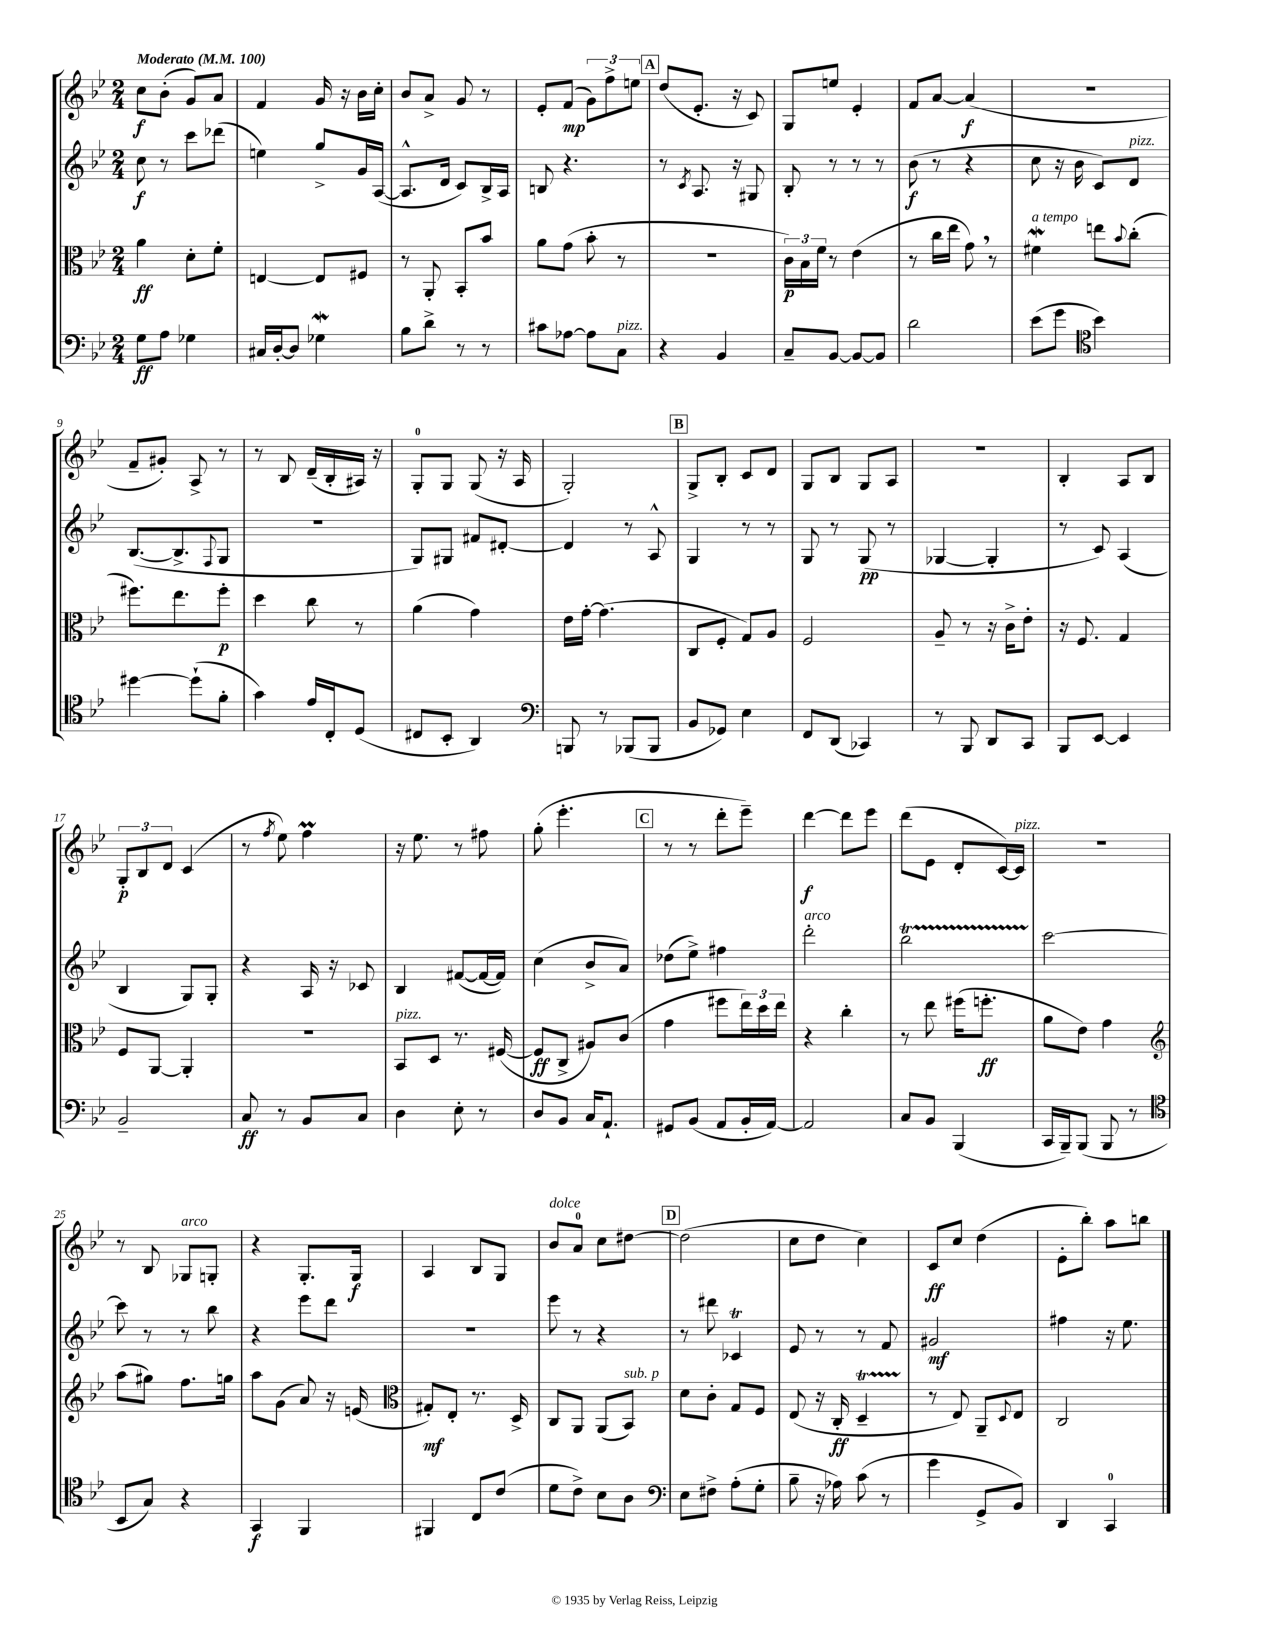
<<
\new StaffGroup <<
\new Staff = "s0" {
    \clef treble \key bes \major \numericTimeSignature \time 2/4 \tempo "Moderato" 4 = 100
    c''8\f bes'8-.( g'8) a'8 |
    f'4 g'16 r16 bes'16 c''16-. |
    bes'8 a'8-> g'8 r8 |
    ees'8-. f'8\mp( \tuplet 3/2 { g'8) f''8-> e''8 } |
    \mark \markup { \box "A" } d''8( ees'8.-. r16 c'8) |
    g8 e''8 ees'4-. |
    f'8 a'8~ a'4\f( |
    r2 |
    f'8-- gis'8-.) a8-> r8 |
    r8 bes8 d'16--( bes16-. ais16) r16 |
    g8-0-. g8 g8( r16 a16 |
    g2-.) |
    \mark \markup { \box "B" } g8-> bes8-. c'8 d'8 |
    g8 bes8 g8 a8 |
    r2 |
    bes4-. a8 bes8 |
    \tuplet 3/2 { g8-.\p bes8 d'8 } c'4( |
    r8 \acciaccatura { f''8 } ees''8) f''4\prall |
    r16 ees''8. r8 fis''8 |
    g''8-.( ees'''4.-. |
    \mark \markup { \box "C" } r8 r8 d'''8-. ees'''8--) |
    d'''4~\f d'''8 ees'''8 |
    d'''8( ees'8 d'8-. c'16~) c'16^\markup { \italic "pizz." } |
    r2 |
    r8 bes8 ges8^\markup { \italic "arco" } g8-. |
    r4 g8.-. g16\f |
    a4 bes8 g8 |
    bes'8^\markup { \italic "dolce" } a'8-0 c''8 dis''8~ |
    \mark \markup { \box "D" } dis''2( |
    c''8 d''8 c''4) |
    c'8\ff c''8 d''4( |
    ees'8-. bes''8-.) a''8 b''8 \bar "|." |
}
\new Staff = "s1" {
    \clef treble \key bes \major \numericTimeSignature \time 2/4
    c''8\f r8 c'''8 des'''8( |
    e''4) g''8-> g'16 a16~( |
    a8.-^ d'16 c'8) bes16-> a16 |
    b8 r4. |
    \mark \markup { \box "A" } r8 \acciaccatura { c'8 } a8. r16 gis8 |
    bes8-. r8 r8 r8 |
    bes'8\f( r8 r4 |
    c''8 r16 bes'16 c'8) d'8^\markup { \italic "pizz." } |
    bes8.~( bes8.-> \appoggiatura { f8 } g8 |
    R2 |
    g8) gis8 fis'8 dis'8~-. |
    dis'4 r8 a8-^ |
    \mark \markup { \box "B" } g4 r8 r8 |
    g8 r8 g8\pp( r8 |
    ges4~ ges4-. |
    r8 c'8) a4( |
    bes4 g8) g8-. |
    r4 a16 r16 ces'8 |
    bes4 fis'8~( fis'16~ fis'16) |
    c''4( bes'8-> a'8) |
    \mark \markup { \box "C" } des''8( ees''8->) fis''4 |
    d'''2-.^\markup { \italic "arco" } |
    bes''2\startTrillSpan |
    c'''2~\stopTrillSpan |
    c'''8 r8 r8 bes''8 |
    r4 ees'''8 d'''8 |
    r2 |
    ees'''8 r8 r4 |
    \mark \markup { \box "D" } r8 dis'''8 ces'4\trill |
    ees'8 r8 r8 f'8 |
    gis'2\mf |
    fis''4 r16 ees''8. \bar "|." |
}
\new Staff = "s2" {
    \clef alto \key bes \major \numericTimeSignature \time 2/4
    a'4\ff d'8-. f'8-. |
    e4~ e8 fis8 |
    r8 a,8-. bes,8-. bes'8 |
    a'8 g'8( bes'8-. r8 |
    \mark \markup { \box "A" } R2 |
    \tuplet 3/2 { c'16\p) bes16 f'16 } r8 ees'4( |
    r8 c''16 ees''16 g'8) \breathe r8 |
    fis'4\mordent^\markup { \italic "a tempo" } e''8 \appoggiatura { bes'8 } c''8-.( |
    fis''8.) ees''8. fis''8-.\p |
    d''4 c''8 r8 |
    a'4( g'4) |
    ees'16 g'16~-. g'4.( |
    \mark \markup { \box "B" } c8 f8-. g8) a8 |
    f2 |
    a8-- r8 r16 c'16-> ees'8-. |
    r16 f8. g4 |
    f8 a,8~ a,4-. |
    R2 |
    bes,8^\markup { \italic "pizz." } d8 r8. fis16~( |
    fis8\ff c8-> ais8) c'8( |
    \mark \markup { \box "C" } g'4 fis''8 \tuplet 3/2 { ees''16) d''16 ees''16 } |
    r4 c''4-. |
    r8 ees''8 fis''16( f''8.-.\ff |
    a'8 ees'8) g'4 |
    \clef treble a''8( gis''8) f''8. g''16 |
    a''8 g'8( a'8) r16 e'16( |
    \clef alto gis8-.\mf) ees8-. r8. d16-> |
    c8 a,8 a,8( bes,8^\markup { \italic "sub. p" }) |
    \mark \markup { \box "D" } d'8 c'8-. g8 f8 |
    ees8( r16 c16-.\ff d4--\startTrillSpan |
    r8\stopTrillSpan ees8) a,8-- \appoggiatura { d8 } ees8 |
    c2 \bar "|." |
}
\new Staff = "s3" {
    \clef bass \key bes \major \numericTimeSignature \time 2/4
    g8\ff a8 ges4 |
    cis16 d16~-. d8 ges4\mordent |
    bes8 d'8-> r8 r8 |
    cis'8 aes8~ aes8 c8^\markup { \italic "pizz." } |
    \mark \markup { \box "A" } r4 bes,4 |
    c8-- bes,8~ bes,8~ bes,8 |
    d'2 |
    ees'8( g'8 \clef tenor bes'4) |
    dis''4~ dis''8-!( f'8-. |
    g'4) ees'16 c16-. d8( |
    cis8 bes,8-. a,4) |
    \clef bass b,,8 r8 bes,,8( bes,,8 |
    \mark \markup { \box "B" } bes,8 ges,8) ees4 |
    f,8 d,8( ces,4) |
    r8 bes,,8 d,8 c,8 |
    bes,,8 ees,8~ ees,4 |
    bes,2-- |
    c8\ff r8 bes,8 c8 |
    d4 ees8-. r8 |
    d8 bes,8 c16 a,8.-! |
    \mark \markup { \box "C" } gis,8 bes,8( a,8 bes,16-. a,16~) |
    a,2 |
    c8 bes,8 bes,,4( |
    c,16 bes,,16--) bes,,8( bes,,8 r8 |
    \clef tenor bes,8 g8) r4 |
    g,4\f f,4 |
    fis,4 c8 c'8( |
    d'8 c'8->) bes8 a8 |
    \mark \markup { \box "D" } \clef bass ees8 fis8-> a8-.( g8-. |
    bes8-- r16 aes16) c'8( r8 |
    g'4 g,8-> bes,8) |
    d,4 c,4-0 \bar "|." |
}
>>
>>
